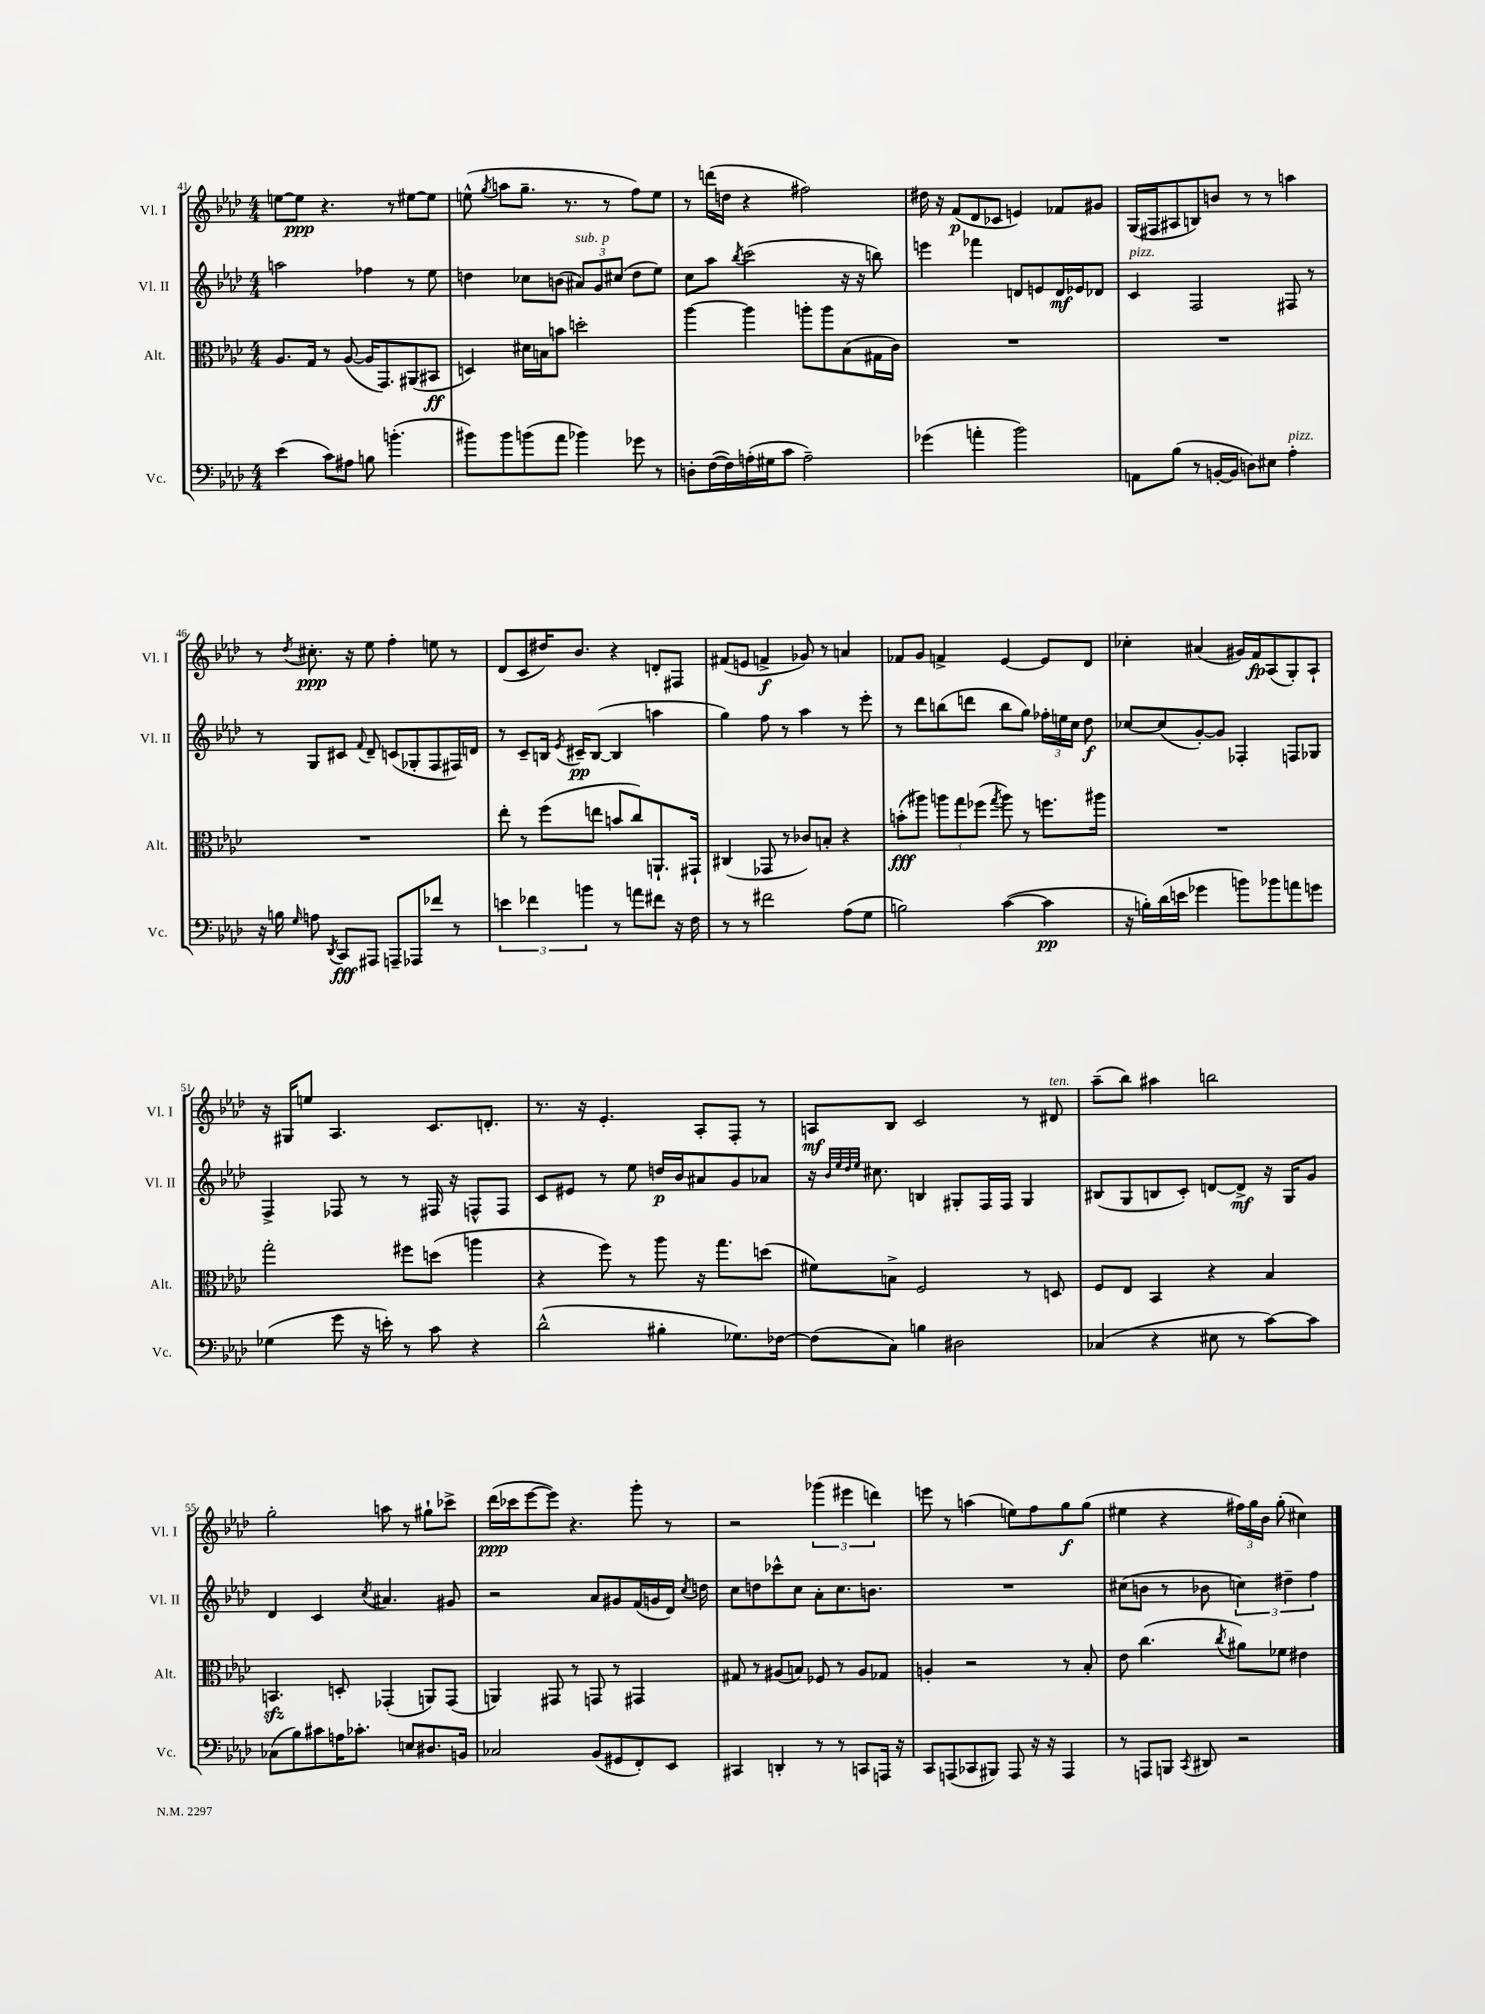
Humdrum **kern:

**kern	**kern	**kern	**kern
*staff4	*staff3	*staff2	*staff1
*clefF4	*clefC3	*clefG2	*clefG2
*k[b-e-a-d-]	*k[b-e-a-d-]	*k[b-e-a-d-]	*k[b-e-a-d-]
*M4/4	*M4/4	*M4/4	*M4/4
(4e-	8.A-	2aa	[8ee
.	.	.	8ee]
.	16G	.	.
8c)	8r	.	4.r
8A#	([8A-	.	.
8B	16A-]	4ff-	.
.	8.GG)	.	.
(4.b'	.	.	8r
.	(8AA#	8r	[8ee#
.	8BB#	8ee-	8ee#]
=	=	=	=
8b#)	4D)	4dd	(8ee^^
.	.	.	8qgg
8b#	.	.	8aa
(8b	16d#	8cc-	8.gg~
.	16B	.	.
8a-	8b	(8b	.
.	.	.	8.r
4b-)	2dd'	12a#)	.
.	.	12g	.
.	.	.	8r
.	.	(12cc#	.
8g-	.	8dd	8ff)
8r	.	8ee-)	8ee
=	=	=	=
8D'	[4aa-	8cc	8r
([16F	.	8aa-	(16ddd
16F])	.	.	16dd
.	.	8qbb-	.
(16A'	4aa-]	(2ccc	4r
16G#	.	.	.
8c	.	.	.
2A~)	8aa'	.	2ff#)
.	8aa	.	.
.	(8B-	16r	.
.	.	16r	.
.	16G#	8bb)	.
.	16c)	.	.
=	=	=	=
(4g-	1r	4eee	16dd#
.	.	.	16r
.	.	.	(8f
4a'	.	4fff-	8d-
.	.	.	8c-
2b-)	.	8d	4e)
.	.	8e	.
.	.	16d	8f-
.	.	16e-	.
.	.	8d-	8g#
=	=	=	=
8AA	1r	4c	(16G
.	.	.	16F#
(8B-	.	.	8A#
8r	.	2F	8B)
[16BB'	.	.	8b
16BB]	.	.	.
8D)	.	.	8r
8E#	.	.	8r
4A-'	.	8F#	4aa
.	.	8r	.
=	=	=	=
16r	1r	8r	8r
16B	.	.	.
16qqG	.	.	8qdd-
8A	.	8G	8.cc#'
8qDD-	.	.	.
8CC	.	8c#	.
.	.	.	16r
.	.	8qqf	.
8AAA#	.	8d-~	8ee-
8AAA~	.	(8c	4ff'
8AAA-	.	8G-'	.
8f-	.	8F	8ee
8r	.	16F#)	8r
.	.	16d	.
=	=	=	=
6e	8ee-'	8r	(8d-
.	8r	8c~	8c
6f-	.	.	.
.	(8ff	16B	16dd#)
.	.	8qe-	.
.	.	16c#~	8.b-
6b	.	.	.
.	8ee	([8B	.
8r	8b	4B]	4r
8a	8cc)	.	.
8f#	8.AA`	4aa	8d'
16r	.	.	8F#
16F	16GG#`	.	.
=	=	=	=
8r	(4C#	4gg)	(8f#
8r	.	.	8e
2f#	8GG-	8ff	4f^
.	8r	8r	.
.	8c-)	4aa-	8g-)
.	8B'	.	8r
(8A-	4r	8r	4a
8G	.	8eee-'	.
=	=	=	=
2B)	(8b'	8r	8f-
.	8aa#)	8ddd-	8g
.	12aa	(8bb	4f^
.	12gg	.	.
.	.	8ddd	.
.	(12ff-	.	.
.	8qgg	.	.
([4c	8aa)	8bb	[4e-
.	8r	8gg)	.
4c]	8.ff	24ff-'	8e-]
.	.	24ee	.
.	.	24cc	.
.	.	8dd-	8d-
.	16aa#	.	.
=	=	=	=
16r	1r	[8cc-	4cc-'
16B')	.	.	.
(16d-	.	(8cc-]	.
16e	.	.	.
4g-	.	[8g')	(4a#
.	.	8g]	.
8b)	.	4F-'	16g#)
.	.	.	16f
8b-	.	.	(8A-
8a	.	8F	8G')
8g	.	8G-	8A-`
=	=	=	=
(4G-	2gg'	4F^	16r
.	.	.	16G#
.	.	.	8ee
8g	.	8F-	4.A-
16r	.	8r	.
16e')	.	.	.
8r	8ff#	8r	.
8c	(8dd	16F#	8.c
.	.	16r	.
4r	4aa	8F^^	.
.	.	.	8.d'
.	.	8F	.
=	=	=	=
(2d-^^	4r	8c	8.r
.	.	8e#	.
.	.	.	16r
.	8ff)	8r	4.e-'
.	8r	8ee-	.
4B#'	8aa-	16dd	.
.	.	16b-	.
.	16r	8a#	8A-'
.	8.gg	.	.
8.G-)	.	8g	8F'
.	(8dd	8a-	8r
[16F-	.	.	.
=	=	=	=
(8F-]	8f#)	16r	8A
.	.	32qqb-	.
.	.	32qqee-	.
.	.	32qqdd-	.
.	.	32qqee-	.
.	.	8.cc#	.
8C)	8B^	.	8B-
4B	2F	4B	2c
2D#	.	8G#'	.
.	.	16F	.
.	.	16F	.
.	8r	4G#	8r
.	8D	.	8d#
=	=	=	=
(4C-	8F	(8B#	(8aa-~
.	8E-	8G	8bb-)
4r	4BB-	8B	4aa#
.	.	8c')	.
8E#	4r	[8d	2bb
8r	.	8d^]	.
[8c)	4B-	16r	.
.	.	16G	.
8c]	.	8g	.
=	=	=	=
(8C-	4.BB	4d-	2gg'
8B-)	.	.	.
8c#	.	4c	.
16A	8D'	.	.
8.c-'	.	.	.
.	.	8qcc	.
.	(4GG-'	4.a#	8aa
8E	.	.	8r
8.D#	8AA)	.	8gg#`
.	(8GG-	8g#	8ccc-^
16BB	.	.	.
=	=	=	=
2C-	4AA)	2r	(16ddd-
.	.	.	16ccc-
.	.	.	[8eee-
.	8GG#	.	8eee-])
.	8r	.	4.r
(8BB-	8GG	8a-	.
8GG#	8r	8g#	.
8FF')	4GG#	(16f	8ggg'
.	.	16g	.
8EE-	.	16d-)	8r
.	.	8qcc	.
.	.	16dd	.
=	=	=	=
4CC#	8G#	8cc	2r
.	8r	8dd	.
4DD'	(8A#	8ccc-^^	.
.	8B)	8cc	.
8r	8F-	8a-'	(6ggg-
8r	8r	8.cc	.
.	.	.	6eee#
8CC	8A#	.	.
.	.	8.b	.
.	.	.	6ddd)
16AAA	8G-	.	.
16r	.	.	.
=	=	=	=
8CC	4A'	1r	8eee
(8AAA	.	.	8r
8CC-	2r	.	(4aa
8BBB#)	.	.	.
8AAA	.	.	8ee)
16r	.	.	8ff
16r	.	.	.
4AAA	8r	.	8gg
.	8B-'	.	(8gg
=	=	=	=
8r	8e-	(8cc#	4ee#
8AAA	(4.cc	8b	.
8BBB	.	8r	4r
8qCC	.	.	.
8DD#	.	8b-	.
.	8qcc	.	.
2r	8a#)	6cc)	24ff#)
.	.	.	24gg
.	.	.	24b-
.	8f-	.	(8gg'
.	.	6dd#~	.
.	4e#	.	4cc#)
.	.	6ff	.
==	==	==	==
*-	*-	*-	*-
